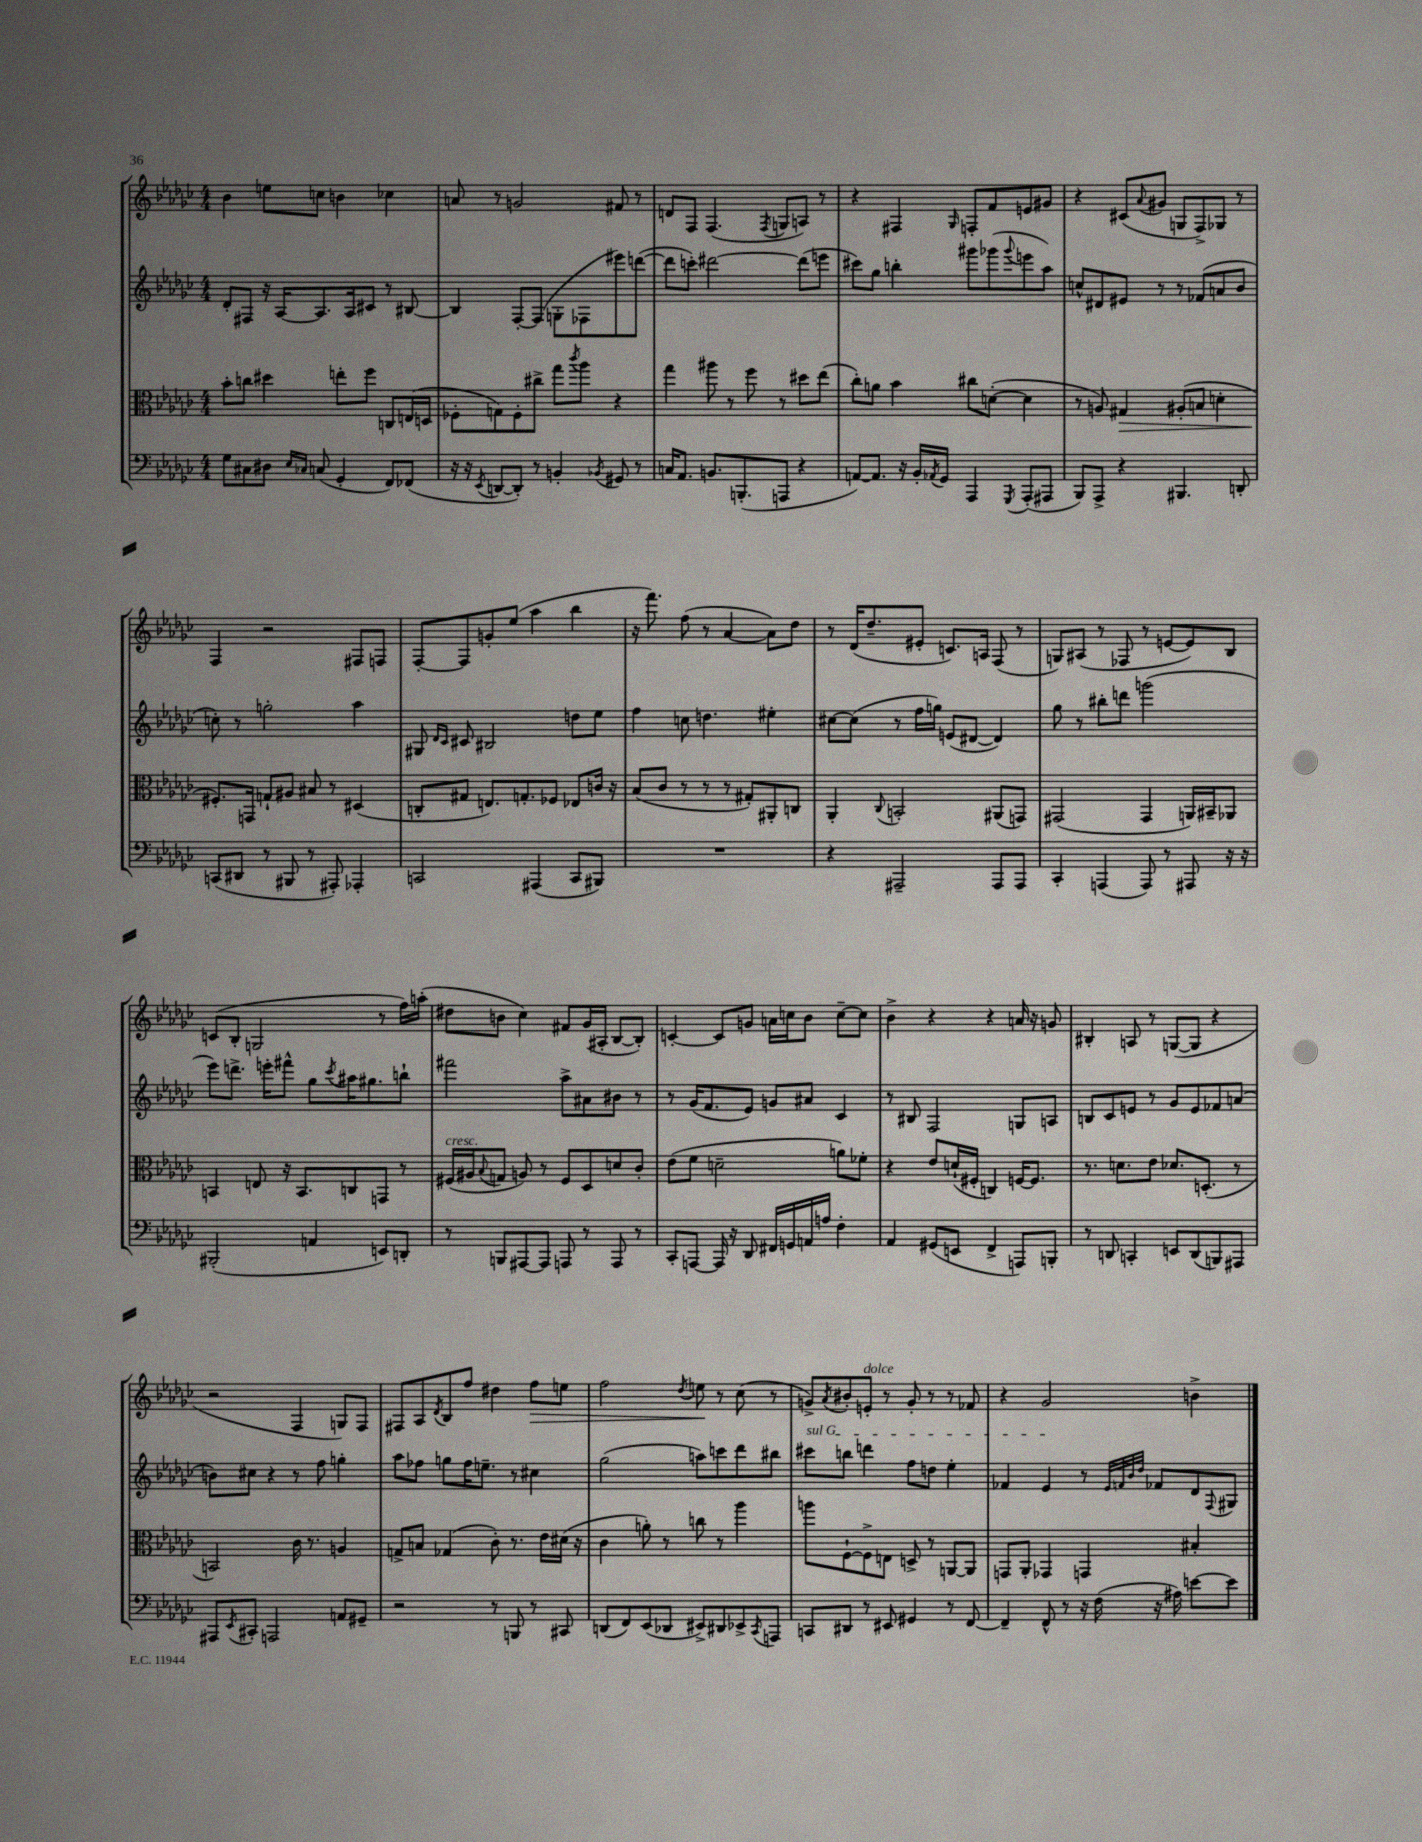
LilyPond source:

<<
\new StaffGroup <<
\new Staff = "s0" {
    \clef treble \key ges \major \numericTimeSignature \time 4/4
    bes'4 e''8 c''8 b'4 ces''4 |
    a'8 r8 g'2 fis'8 r8 |
    d'8 f8 f4.( \acciaccatura { f8 } g8 a8) r8 |
    r4 fis4 \grace { ges16 } f8-. f'8 e'8 gis'8 |
    r4 cis'8( \appoggiatura { aes'8 } gis'8 g8 f8->) ges8 r8 |
    f4 r2 fis8 f8 |
    f8~-. f8 g'8-. ees''8( aes''4 bes''4 |
    r16 f'''8.) f''8( r8 aes'4~ aes'8) des''8 |
    r8 des'16( des''8.-- eis'8-. c'8.) a16 f8( r8 |
    g8) ais8( r8 fes8 r8 e'8~ e'8) bes8 |
    c'8( bes8-. g2 r8 f''16) a''16-.( |
    dis''8 b'8 ces''4) fis'8 ges'16( ais16-. bes8~ bes8-.) |
    c'4~-. c'8 g'8 a'16 c''16 bes'8 c''8~-- c''8 |
    bes'4-> r4 r4 a'16 r16 g'8 |
    bis4-. a8 r8 g8~( g8 r4 |
    r2 f4 g8) f8 |
    fis8 aes8 \acciaccatura { des'8 } bes8 f''8 dis''4 f''8\> e''8 |
    f''2 \acciaccatura { des''8 } e''8\! r8 ces''8( r8 |
    g'8->) \acciaccatura { aes'8 } bis'8-. e'8-.^\markup { \italic "dolce" } r8 g'8-. r8 r8 fes'8 |
    r4 ges'2 b'4-> \bar "|." |
}
\new Staff = "s1" {
    \clef treble \key ges \major \numericTimeSignature \time 4/4
    des'8-. fis8 r16 aes16~ aes8. aes16 cis'8 r8 bis8~ |
    bis4 f8~-. f8( g8-. fes8 eis'''8) d'''8~( |
    d'''8 c'''8-.) dis'''2~ dis'''8( e'''8 |
    cis'''8) ges''8 b''4-. gis'''8 ges'''8( \appoggiatura { ges'''8 } e'''8 aes''8) |
    c''8-^ dis'8 eis'8 r8 r8 fes'8( a'8 bes'8 |
    c''8-.) r8 g''2-. aes''4 |
    gis8 \grace { des'16 ces'16 } cis'8 bis2 d''8 ees''8 |
    f''4 c''8 d''4. eis''4-. |
    cis''8~ cis''8( r8 f''16 g''16) e'8( dis'8~ dis'4) |
    ges''8 r8 bis''8-. d'''8 g'''2( |
    ees'''8) d'''8.-> e'''16-. fis'''8-^ ges''8 \acciaccatura { ces'''8 } ais''16 gis''8. b''8-! |
    fis'''2 aes''8-> ais'8 bis'8 r8 |
    r8 ges'16( f'8. ees'8) g'8 ais'8 ces'4 |
    r8 bis8 f2 g8 a8 |
    b8 ces'8 e'8 r8 ges'8 e'8 fes'8 a'8( |
    b'8) cis''8 r4 r8 f''8 g''4-. |
    aes''8 fes''8 g''8 fes''16 e''8.-- r8 cis''4 |
    ges''2( a''8) c'''8 des'''8 bis''8 |
    \once \override TextSpanner.bound-details.left.text = \markup { \italic "sul G" } cis'''8\startTextSpan b''8 d'''4 f''8 d''8 ees''4-. |
    fes'4 ees'4\stopTextSpan r8 \grace { ees'32 f'32 bes'32 des''32 } fes'8 des'8 \appoggiatura { f8 } gis8 \bar "|." |
}
\new Staff = "s2" {
    \clef alto \key ges \major \numericTimeSignature \time 4/4
    bes'8-. c''8 dis''4 e''8-. f''8 c8 e16( d16 |
    fes8-. g8) fes8-. cis''8-> ges''8 \acciaccatura { ces'''8 } aes''8 r4 |
    ges''4 ais''8 r8 f''8 r8 dis''8 ees''8( |
    ces''8-.) a'8 bes'4 cis''8 d'8~-.( d'4 |
    r8 a8) gis4\> ais8-.( b8 d'4-. |
    fis8.-.\!) g,16 g8-! ais8 bis8 r8 dis4( |
    c8-. gis8 e8.) g8.-. fes8 ees8 c'16 r16 |
    bes8( ces'8 r8 r8 r8 gis8-.) ais,8-. c8 |
    aes,4-. \appoggiatura { ces8 } b,2-. ais,8( g,8) |
    gis,2( gis,4 a,16) bis,16-- aes,8 |
    b,4 e8 r16 b,8. c8 g,8 r8 |
    fis16^\markup { \italic "cresc." }( ais16 \appoggiatura { bes8 } g8 a8) r8 fis8 des8 d'8 ces'8-. |
    ees'8( f'8 d'2-- a'8) fes'8-. |
    r4 ees'8 d'16-!( fis16-. c4) f16~ f8. |
    r8. d'8. ees'8 des'8. d8.-.( r8 |
    b,2) ces'16 r8. a4 |
    g8-> b8 ges4( ces'8-.) r8. ees'16 dis'16( r16 |
    ces'4 a'8-.) r8 c''8 r8 aes''4 |
    a''8 f8~-! f8-> e8 d8-> r8 a,8~ a,8 |
    g,8 aes,8-. ges,4 g,4 bis4-. \bar "|." |
}
\new Staff = "s3" {
    \clef bass \key ges \major \numericTimeSignature \time 4/4
    ges8 cis8 dis8 \grace { ees16 ces16 } c8( ges,4-. f,8) fes,8( |
    r16 r16 \acciaccatura { ees,8 } d,8~ d,8-.) r8 b,4-. \acciaccatura { bes,8 } gis,8 r8 |
    c16 aes,8. b,8. b,,8.-.( a,,8 r4 |
    a,8~) a,8. r16 bes,16-. \acciaccatura { aes,8 } ges,16 aes,,4 \acciaccatura { ges,,8 } aes,,8-.( ais,,8 |
    bes,,8) aes,,8-> r4 bis,,4. d,8-. |
    c,8( dis,8 r8 bis,,8 r8 ais,,8-.) aes,,4-. |
    c,2 ais,,4( c,8 bis,,8) |
    R1 |
    r4 ais,,2-- ais,,8 ais,,8 |
    ces,4-. a,,4( a,,8) r8 ais,,8 r16 r16 |
    bis,,2-.( a,4 e,8) d,8-. |
    r8 b,,8 ais,,8~ ais,,8 a,,8 r8 a,,8 r8 |
    ces,8-. a,,8~ a,,16 r16 des,8 fis,16 g,16 a,16 a16 f4-. |
    aes,4 gis,8( e,8 f,4-> a,,8) b,,8-. |
    r8 d,8 c,4-. e,8 d,8( b,,8) ais,,8 |
    ais,,8 \acciaccatura { ees,8 } cis,8-. a,,2 a,8 gis,8-- |
    r2 r8 b,,8 r8 cis,8 |
    d,8( f,8) ees,8( des,8 eis,8->) dis,8 ees,8-> \acciaccatura { ces,8 } a,,8 |
    c,8 dis,8 r8 eis,8 gis,4 r8 f,8~ |
    f,4-- f,8-^ r8 r16 f16( r16 ais16) e'8~ e'8 \bar "|." |
}
>>
>>
\layout { \context { \Score \remove "Bar_number_engraver" } }
